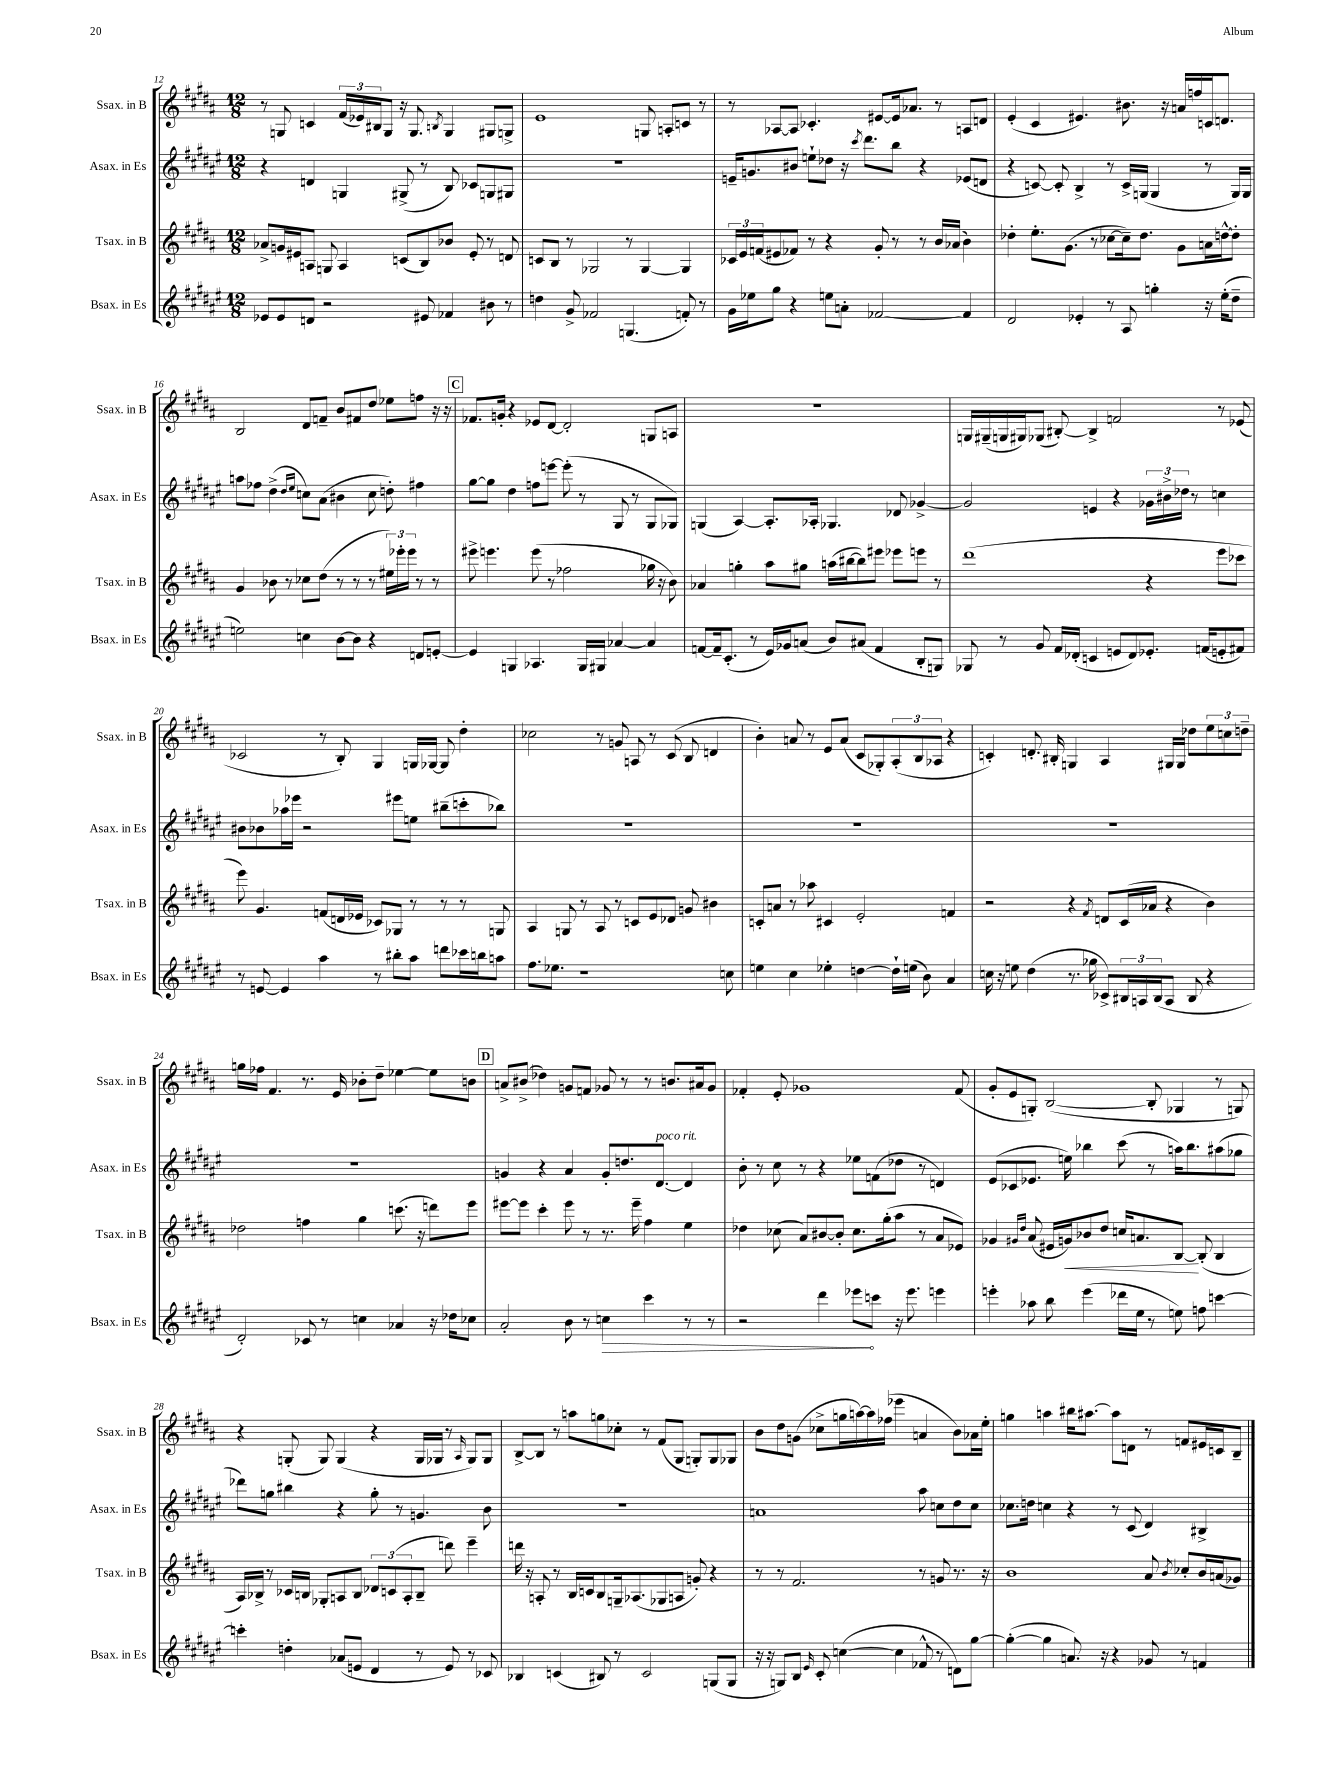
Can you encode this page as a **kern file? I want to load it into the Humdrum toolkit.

**kern	**dynam	**kern	**dynam	**kern	**kern
*part4	*part4	*part3	*part3	*part2	*part1
*staff4	*staff4	*staff3	*staff3	*staff2	*staff1
*I"Bsax. in Es	*	*I"Tsax. in B	*	*I"Asax. in Es	*I"Ssax. in B
*I'Bsax. in Es	*	*I'Tsax. in B	*	*I'Asax. in Es	*I'Ssax. in B
*clefG2	*	*clefG2	*	*clefG2	*clefG2
*k[f#c#g#d#a#e#]	*	*k[f#c#g#d#a#]	*	*k[f#c#g#d#a#e#]	*k[f#c#g#d#a#]
*M12/8	*	*M12/8	*	*M12/8	*M12/8
=12	=12	=12	=12	=12	=12
8e-X/L	.	8a-X^/L	.	4r	8r
8e-/	.	16gn/L	.	.	8Gn/
.	.	16e#X/J	.	.	.
8dn/J	.	8An/J	.	4dn/	4cn/
2r	.	8Gn/	.	.	.
.	.	4A/	.	4Gn/	(24f#/LL
.	.	.	.	.	24e-X/)
.	.	.	.	.	24B#X/J
.	.	.	.	.	8G/J
.	.	(8cn/L	.	(8G#X^/	16r
.	.	.	.	.	8.G/
8e#X/	.	8B/)	.	8r	.
.	.	.	.	.	8qBn/
4f-X/	.	8b-X/J	.	8B/)	4G/
.	.	8e#'/	.	8c-X/L	.
8b#X\	.	8r	.	8Gn/	8G#X/L
8r	.	8dn/	.	8G#X/J	8Gn^/J
=13	=13	=13	=13	=13	=13
4ddn\	.	8cn/L	.	1.r	1e
.	.	8B/J	.	.	.
8g#^/	.	8r	.	.	.
2f-X/	.	2G-X/	.	.	.
(4.Gn/	.	8r	.	.	.
.	.	[4G-/	.	.	8Gn/
.	.	.	.	.	8An'/L
8fn'/)	.	4G-/]	.	.	8cn/J
8r	.	.	.	.	8r
=14	=14	=14	=14	=14	=14
16g#\LL	.	24c-X/LL	.	16en~/KL	8r
.	.	24e/	.	.	.
16ee-X\J	.	.	.	8.gn/	.
.	.	(24fn/J	.	.	.
8gg#\J	.	8e#X/	.	.	[8A-X/L
4r	.	8f-X/J)	.	8b#X/J	8A-/J]
.	.	8r	.	8een`\L	4.c-X'/
8een\L	.	4r	.	8dd-X\J	.
8an'\J	.	.	.	16r	.
.	.	.	.	8qccc#/	.
.	.	.	.	8.ddd#\L	.
[2f-X/	.	8g#'/	.	.	[8e#X/L
.	.	8r	.	8bb\J	16e#/k]
.	.	.	.	.	8.a-X/J
.	.	8r	.	4r	.
.	.	16b/LL	.	.	8r
.	.	(16a-X/JJ	.	.	.
4f-/]	.	4b\)	.	(8e-X/L	8An/L
.	.	.	.	8dn/J	8dn/J
=15	=15	=15	=15	=15	=15
2d#/	.	4dd-X'\	.	4r	(4e'/
.	.	8.ee'\L	.	[8cn/)	4c#/
.	.	.	.	8c'/]	.
.	.	(8.g#\J	.	.	.
4e-X'/	.	.	.	4B^/	4.e#X/)
.	.	8r	.	.	.
8r	.	[8cc-X\L	.	8r	.
8A#/	.	16cc-~\k])	.	16c^/LL	8.b#X\
.	.	8.dd-\J	.	(16Gn/JJ	.
4ggn'\	.	.	.	4G/	.
.	.	.	.	.	16r
.	.	8g#\L	.	.	16an/LL
.	.	.	.	.	16ffn/
16r	.	16an\L	.	8r	16cn/J
(16ee#'\KL	.	[16ddn^^\J	.	.	8.dn/J
8dd#~\J	.	8dd'\J]	.	16G/LL)	.
.	.	.	.	16G/JJ	.
!!LO:LB:g=z
=16	=16	=16	=16	=16	=16
2een\)	.	4g#/	.	8aan\L	2B/
.	.	.	.	8ff-X\J	.
.	.	8b-X\	.	(4dd#^\	.
.	.	8r	.	.	.
.	.	.	.	16qqdd#/LL	.
.	.	.	.	16qqee#/JJ	.
4ccn\	.	8cc-X\L	.	8ccn\L)	8d#/L
.	.	(8dd#\J	.	(8a#\J	8fn~/J
[8b\L	.	8r	.	4b#X\	8b/L
8b\J]	.	8r	.	.	8f#X/
4r	.	8r	.	8cc\	8dd#/J
.	.	24ee#X\LL)	.	8ddn'\)	8ee-X\L
.	.	24eee-X'\	.	.	.
.	.	24eee-\JJ	.	.	.
8dn/L	.	8r	.	4ff#X\	8ffn\J
[8en'/J	.	8r	.	.	16r
.	.	.	.	.	16r
!!LO:REH:place=s1:t=C
=17	=17	=17	=17	=17	=17
4e/]	.	8eee#X^\	.	[8gg#\L	8.f-X/L
.	.	4.eeen\	.	8gg#\J]	.
.	.	.	.	.	16gn'/Jk
4Gn/	.	.	.	4dd#\	4r
4.A-X/	.	(8eee\	.	8ffn\L	8e-X/L
.	.	8r	.	[8eeen\J	[8d#/J
.	.	2ff-X\	.	(8eee'\]	2d#'/]
16G/LL	.	.	.	8r	.
16G#X/JJ	.	.	.	.	.
[4a-X/	.	.	.	8G#/	.
.	.	.	.	8r	.
4a-/]	.	16gg-X\	.	8G#/L	8Gn/L
.	.	16r	.	.	.
.	.	8b\)	.	8G-X/J)	8An/J
=18	=18	=18	=18	=18	=18
[8fn/L	.	4a-X/	.	(4Gn/	1.r
16f~/k]	.	.	.	.	.
(8.c#'/J	.	.	.	.	.
.	.	4ggn'\	.	[4A#/)	.
8r	.	.	.	.	.
16e#/LL)	.	8aa#\L	.	8.A#'/L]	.
16g-X/J	.	.	.	.	.
(8an/J	.	8gg#X\J	.	.	.
.	.	.	.	16A-X'/Jk	.
8b/L)	.	(16aan\LL	.	4.G-X/	.
.	.	[16bb#X\J	.	.	.
(8a#X/J	.	8bb#\])	.	.	.
4f/	.	8eee#X\J	.	.	.
.	.	8eee-X\L	.	8d-X/	.
8B'/L	.	8eeen\J	.	[4g-X^/	.
8Gn/J)	.	8r	.	.	.
=19	=19	=19	=19	=19	=19
8G-X/	.	(1ddd#	.	2g-/]	16Gn/LL
.	.	.	.	.	(16G#X~/
8r	.	.	.	.	16Gn/
.	.	.	.	.	16G#X/J)
8g#/	.	.	.	.	(8G-X/J
16f#/LL	.	.	.	.	[8B#X'/)
(16d-X'/JJ	.	.	.	.	.
4cn/	.	.	.	4en/	4B#^/]
8en/L	.	.	.	4r	2fn/
8d-/)	.	.	.	.	.
8.e-X'/J	.	4r	.	24g-X\LL	.
.	.	.	.	24b#X^\	.
.	.	.	.	24dd-X\JJ	.
.	.	.	.	8r	.
(16fn/KL	.	.	.	.	.
8en'/	.	8eee\L	.	4ccn\	8r
8f#X/J)	.	8ccc-X\J	.	.	(8e-X/
!!LO:LB:g=z
=20	=20	=20	=20	=20	=20
8r	.	8eee\)	.	8b#X\L	2c-X/
[8en/	.	4.g#/	.	8b-X\	.
4e/]	.	.	.	16aa-X\L	.
.	.	.	.	16eee-X\JJ	.
.	.	.	.	2r	.
4aa#\	.	(8fn/L	.	.	8r
.	.	16dn/L	.	.	8B'/)
.	.	16e-X/JJ	.	.	.
8r	.	8c-X/L)	.	.	4G#/
8bb#X'\L	.	8G-X/J	.	8eee#X\L	.
8aa#\J	.	8r	.	8een\J	16Gn/LL
.	.	.	.	.	[16G-X/JJ
8dddn\L	.	8r	.	(8bb#X~\L	8G-/]
16ccc-X\L	.	8r	.	8cccn'\	4dd#'\
16bbn\J	.	.	.	.	.
8aan\J	.	8Gn/	.	8bb-X\J)	.
=21	=21	=21	=21	=21	=21
8.ff#\L	.	4A#/	.	1.r	2cc-X\
8.ee-X\J	.	.	.	.	.
.	.	8Gn/	.	.	.
1r	.	8r	.	.	.
.	.	8A#/	.	.	8r
.	.	8r	.	.	8gn/
.	.	8cn/L	.	.	8An/
.	.	8e/	.	.	8r
.	.	8d-X/J	.	.	(8c#/
.	.	8gn/	.	.	8B/
.	.	4b#X\	.	.	4dn/
8ccn\	.	.	.	.	.
=22	=22	=22	=22	=22	=22
4een\	.	8cn'/L	.	1.r	4b'\)
.	.	8an/J	.	.	.
4cc#\	.	8r	.	.	8an/
.	.	8aa-X\	.	.	8r
4ee-X'\	.	4c#X/	.	.	8e/L
.	.	.	.	.	(8a/J
[4ddn\	.	2e'/	.	.	8c#/L
.	.	.	.	.	8G-X'/)
16dd`\LL]	.	.	.	.	(12A#'/
(16een\JJ	.	.	.	.	.
.	.	.	.	.	12B/
8b\)	.	.	.	.	.
.	.	.	.	.	12A-X/J
4a#/	.	4fn/	.	.	4r
=23	=23	=23	=23	=23	=23
16ccn\	.	2r	.	1.r	4cn'/)
16r	.	.	.	.	.
8een\	.	.	.	.	.
(4dd#\	.	.	.	.	8.dn'/
.	.	.	.	.	16B#X'/
8.r	.	4r	.	.	4Gn/
16gg-X\	.	.	.	.	.
.	.	8qf#/	.	.	.
8c-X^/L)	.	8dn/L	.	.	4A#/
24B#X/L	.	(16c#/L	.	.	.
24An/	.	.	.	.	.
.	.	16a-X/JJ	.	.	.
(24B#/J	.	.	.	.	.
8A/J	.	4r	.	.	16G#X/LL
.	.	.	.	.	16G#/JJ
8B#/	.	.	.	.	8dd-X\L
4r	.	4b\)	.	.	12ee\
.	.	.	.	.	12ccn\
.	.	.	.	.	12ddn~\J
!!LO:LB:g=z
=24	=24	=24	=24	=24	=24
2d#'/)	.	2dd-X\	.	1.r	16ggn\LL
.	.	.	.	.	16ff-X\JJ
.	.	.	.	.	4.f#/
8c-X/	.	4ffn\	.	.	8.r
8r	.	.	.	.	.
.	.	.	.	.	16e/
4ccn\	.	4gg#\	.	.	8b-X'\L
.	.	.	.	.	8dd#~\J
4a-X/	.	(8.cccn\	.	.	[4ee-X\
.	.	16r	.	.	.
16r	.	8dddn\L)	.	.	8ee-\L]
16dd-X\KL	.	.	.	.	.
8cc-X\J	.	8eee\J	.	.	8bn\J
!!LO:REH:place=s1:t=D
=25	=25	=25	=25	=25	=25
2a#'/	.	[8eee#X\L	.	4gn/	8an^/L
.	.	8eee#\J]	.	.	(8b#X^/J
.	.	4ccc#'\	.	4r	4dd-X\)
8b\	.	8eee#\	.	4a#/	8gn/L
8r	.	8r	.	.	8fn/J
!	!LO:HP:b	!	!	!	!
4ccn\	>	8.r	.	8g'/L	8g-X/
.	.	.	.	8.ddn/	8r
.	.	16eee#~\	.	.	.
4ccc#\	.	4ff#\	.	.	8r
!	!	!	!	!LO:TX:a:i:t=poco rit.	!
.	.	.	.	[8.d#/J	.
.	.	.	.	.	8.bn/L
8r	.	4ee\	.	4d#/]	.
.	.	.	.	.	16a#X/k
8r	.	.	.	.	8g-/J
=26	=26	=26	=26	=26	=26
2r	.	4dd-X\	.	8b'\	4f-X'/
.	.	.	.	8r	.
.	.	(8cc-X\	.	8cc#\	8e'/
.	.	8a#/L)	.	8r	1g-X
4ddd#\	.	[8b#X/	.	4r	.
.	.	8b#'/J]	.	.	.
8eee-X\L	.	8.cc-\L	.	8ee-X\L	.
8cccn\J	]	.	.	(8fn\	.
.	.	(16gg#'\k	.	.	.
16r	.	8aa#\J	.	8dd-X\J	.
8.eee-\	.	.	.	.	.
.	.	8r	.	8r	.
4eeen\	.	8a#/L	.	4dn/)	.
.	.	8e-X/J)	.	.	(8f-/
=27	=27	=27	=27	=27	=27
4eeen'\	.	4g-X/	.	(8e#/L	8g#'/L
.	.	.	.	8c-X/	8e/
.	.	16qqg#X/LL	.	.	.
.	.	16qqdd#/JJ	.	.	.
8aa-X\	.	(8a#/	.	8.e-X/J	8Gn'/J)
8bb\	.	16e#X/LL	.	.	([2B/
!	!	!	!LO:HP:b	!	!
.	.	16gn/J)	<	16een\)	.
(4eee\	.	8b-X/	.	4bb-X\	.
.	.	8dd#/J	.	.	.
16ddd-X\LL	.	16ccn/KL	.	(8ccc#\	.
16ee#\JJ	.	8.an/	.	.	.
8r	.	.	.	8r	8B'/]
8een\)	.	[8B/J	.	16aan\KL)	4G-X/
.	.	.	.	8.bb-\	.
8ffn\	.	(8B'/]	[	.	.
[4cccn\	.	4B/	.	(8aa#X\	8r
.	.	.	.	8gg-X\J	8Gn/)
!!LO:LB:g=z
=28	=28	=28	=28	=28	=28
4cccn'\]	.	16A#/LL)	.	8ddd-X\L)	4r
.	.	16B-X^/JJ	.	.	.
.	.	8r	.	8ggn\J	.
4ddn'\	.	16c-X/LL	.	4bb#X\	(8Gn'/
.	.	16Bn/JJ	.	.	.
.	.	8G-X'/L	.	.	8G/)
(8a-X/L	.	8An/	.	4r	(4G/
8en/J	.	8B/J	.	.	.
4d#/	.	12d-X/L	.	8gg'\	4r
.	.	(12cn/	.	.	.
.	.	.	.	8r	.
.	.	12A'/	.	.	.
8r	.	8B~/J	.	4.gn/	16G/LL
.	.	.	.	.	16G-X/JJ
8e/)	.	8dddn\)	.	.	8r
.	.	.	.	.	16qqA#/
8r	.	4eee~\	.	.	8G-/L)
8c-X/	.	.	.	8b\	8G-/J
=29	=29	=29	=29	=29	=29
4B-X/	.	16dddn\	.	1.r	[8B^/L
.	.	16r	.	.	.
.	.	8An'/	.	.	8B/J]
(4cn/	.	8r	.	.	8r
.	.	16B/LL	.	.	8aan\L
.	.	16cn/J	.	.	.
8B#X/)	.	8B/	.	.	8ggn\
8r	.	16Gn~/k	.	.	8cc-X'\J
.	.	(8.A-X/	.	.	.
2c/	.	.	.	.	8r
.	.	8G-X/	.	.	(8f#/L
.	.	8An/J	.	.	8G#/J
.	.	8gn'/)	.	.	8Gn'/L)
(8Gn/L	.	4r	.	.	8G/
8G/J	.	.	.	.	8G-X/J
=30	=30	=30	=30	=30	=30
16r	.	8r	.	1an	8b\L
16r	.	.	.	.	.
8Gn/L)	.	8r	.	.	8dd#\
8B/J	.	2.f#/	.	.	(8gn\J
16qqe#/	.	.	.	.	.
8c#'/	.	.	.	.	8cc-X^\L
([4ccn\	.	.	.	.	16ggn\L
.	.	.	.	.	[16aan\)
.	.	.	.	.	16aa\]
.	.	.	.	.	(16ff-X\JJ
4cc\]	.	.	.	.	4eee-X\
8f-X^^/	.	8r	.	8aa#\	4an/
8r	.	8gn/	.	8ccn\L	.
8dn\L)	.	8.r	.	8dd#\	8b\L)
[8gg#\J	.	.	.	8cc\J	16a-X\L
.	.	16r	.	.	16ee'\JJ
=31	=31	=31	=31	=31	=31
(4gg#'\_	.	1b	.	8.cc-X\L	4ggn\
.	.	.	.	16ddn\Jk	.
4gg#\]	.	.	.	4ccn\	4aan\
8.an/)	.	.	.	4r	16bb#X\KL
.	.	.	.	.	[8.aa#X\J
16r	.	.	.	.	.
4r	.	.	.	8r	8aa#\L]
.	.	.	.	(8c#/	8dn\J
8g-X/	.	8a#/	.	4d#/)	8r
.	.	8qb/	.	.	.
8r	.	8cc-X'/L	.	.	8fn/L
4fn/	.	16b/L	.	4B#X^/	16e#X/L
.	.	(16an/J	.	.	16cn/J
.	.	8g-X/J)	.	.	8B~/J
==	==	==	==	==	==
*-	*-	*-	*-	*-	*-
